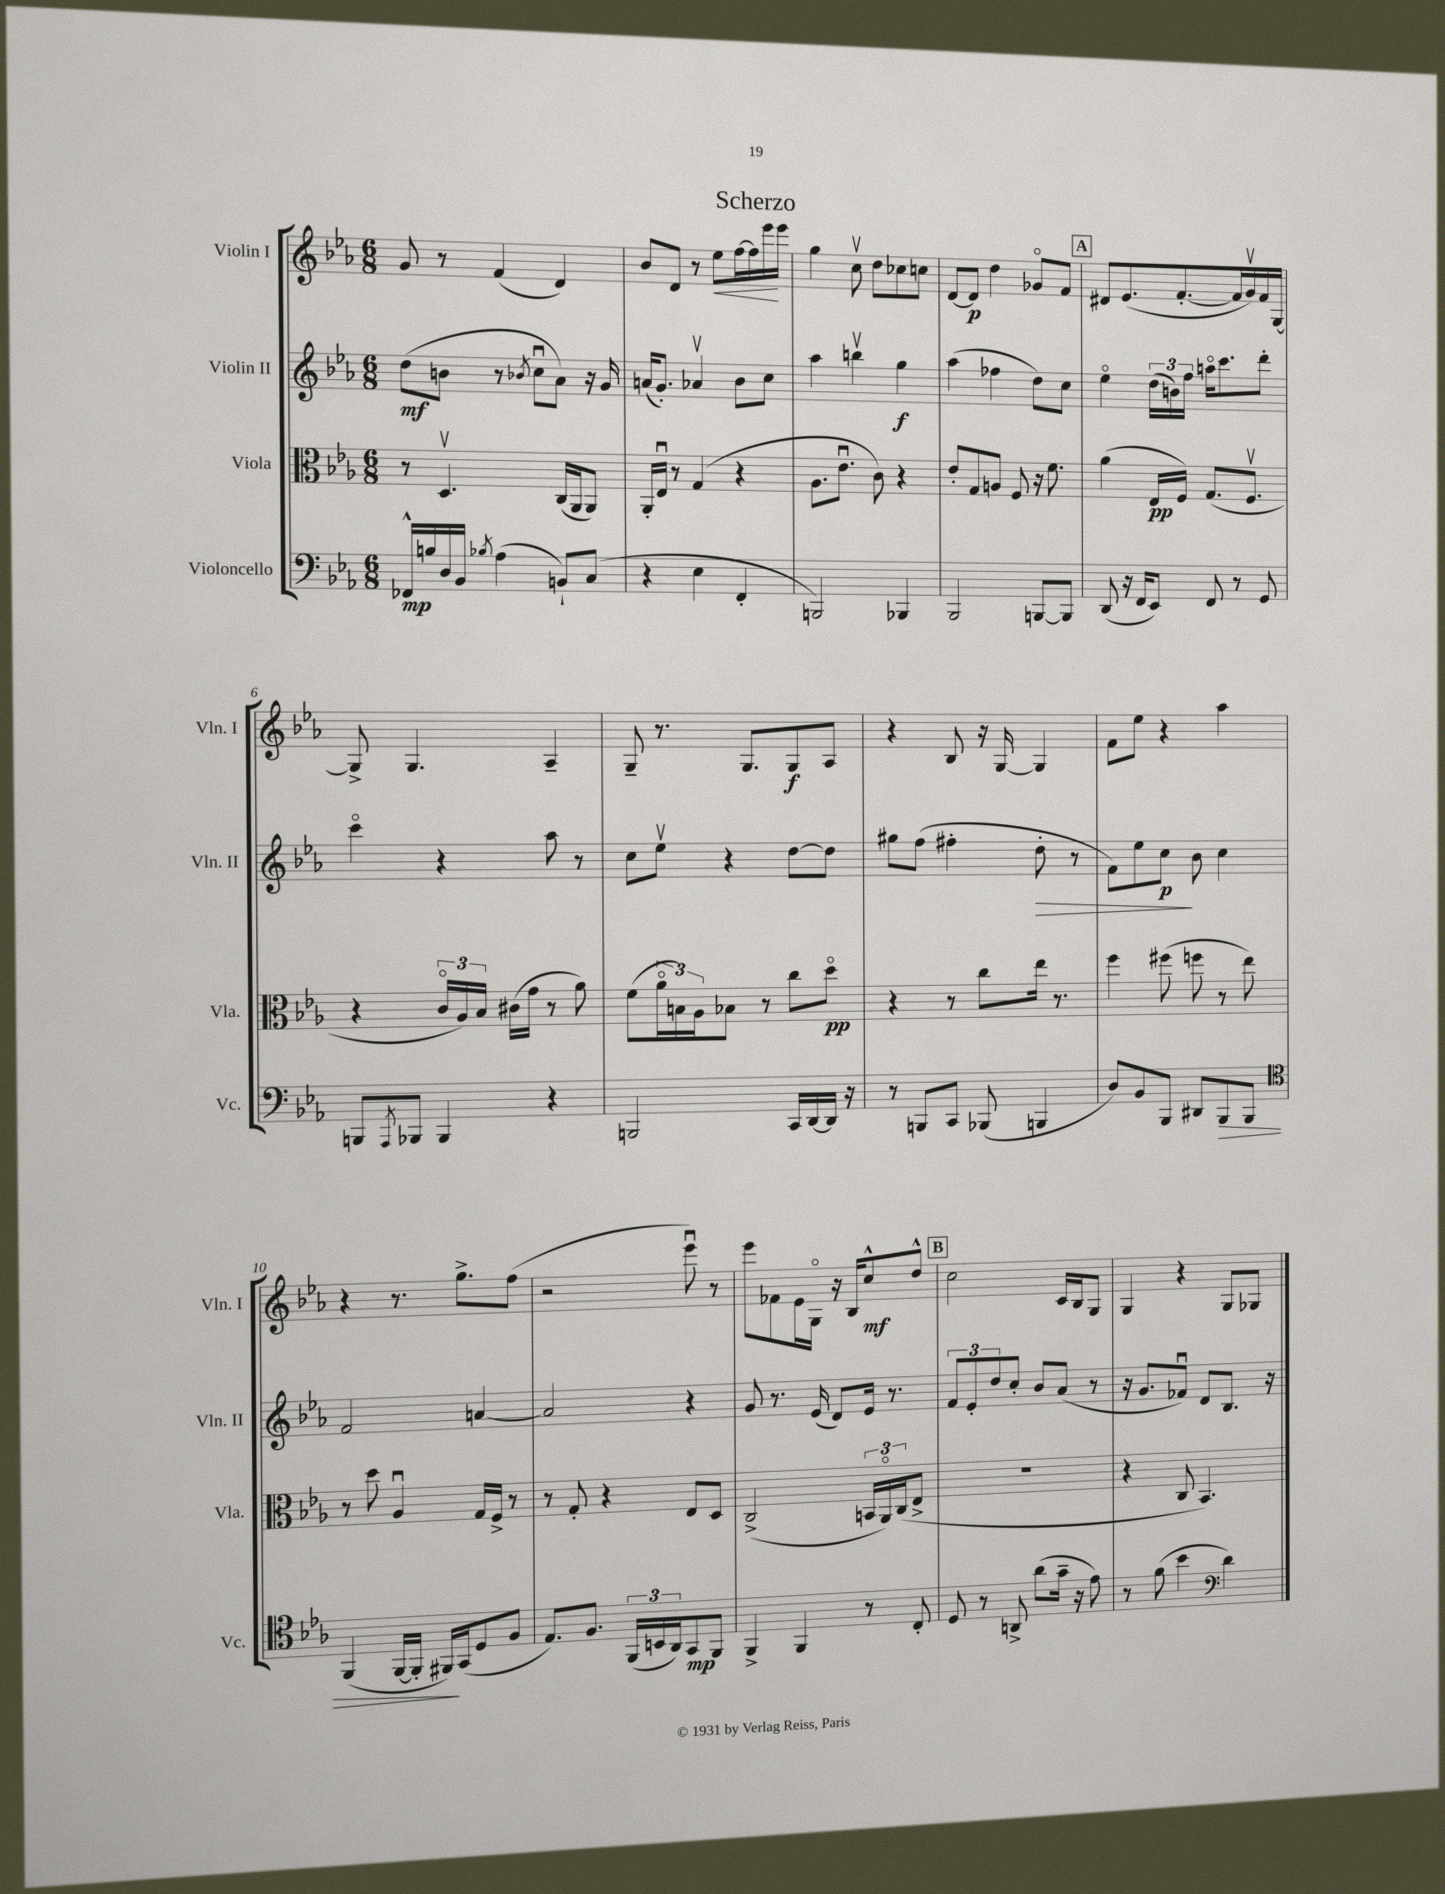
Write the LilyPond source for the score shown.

\header { title = "Scherzo" }
<<
\new StaffGroup <<
\new Staff = "s0" \with { instrumentName = "Violin I" shortInstrumentName = "Vln. I" } {
    \clef treble \key ees \major \numericTimeSignature \time 6/8
    g'8 r8 f'4( d'4) |
    bes'8 d'8 r8 ees''8\< f''16~ f''16 ees'''16\! ees'''16 |
    g''4 c''8\upbow d''8 ces''8 c''8 |
    d'8~ d'8\p d''4 ges'8\flageolet f'8 |
    \mark \markup { \box "A" } dis'8 ees'8.( f'8.~-. f'16 g'16\upbow) f'16 g16~ |
    g8-> g4. aes4-- |
    g8-- r8. g8. g8\f aes8 |
    r4 bes8 r16 g16~ g4 |
    f'8 ees''8 r4 aes''4 |
    r4 r8. g''8.-> f''8( |
    r2 ees'''8\downbow) r8 |
    ees'''8 fes'8 ees'16 g16\flageolet r16 bes16 c''8-^\mf d''8-^ |
    \mark \markup { \box "B" } c''2 c'16 bes16 g8 |
    g4 r4 g8 ges8 \bar "|." |
}
\new Staff = "s1" \with { instrumentName = "Violin II" shortInstrumentName = "Vln. II" } {
    \clef treble \key ees \major \numericTimeSignature \time 6/8
    d''8\mf( b'8 r8 \acciaccatura { bes'8 } c''8\downbow aes'8) r16 g'16 |
    a'16( g'8.-.) aes'4\upbow bes'8 c''8 |
    aes''4 b''4\upbow g''4\f |
    aes''4( fes''4 d''8) c''8 |
    \mark \markup { \box "A" } ees''4\flageolet \tuplet 3/2 { d''16( b'16) f''16 } a''16\flageolet c'''8. d'''8-. |
    c'''4\flageolet r4 aes''8 r8 |
    c''8 ees''8\upbow r4 d''8~ d''8 |
    gis''8 f''8( fis''4-. d''8-.\> r8 |
    f'8) ees''8 c''8\p\! bes'8 c''4 |
    f'2 a'4~ |
    a'2 r4 |
    g'8 r8. ees'16( d'8) ees'16 r8. |
    \mark \markup { \box "B" } \tuplet 3/2 { f'8 ees'8-. d''8 } c''8-. bes'8 aes'8( r8 |
    r16 g'8. fes'8\downbow) d'8 bes8. r16 \bar "|." |
}
\new Staff = "s2" \with { instrumentName = "Viola" shortInstrumentName = "Vla." } {
    \clef alto \key ees \major \numericTimeSignature \time 6/8
    r8 d4.\upbow c16( aes,16 aes,8) |
    aes,16-. ees16\downbow r8 g4( r4 |
    aes8. ees'8.\downbow c'8) r4 |
    ees'8-. g8 a8 f8 r16 f'8. |
    \mark \markup { \box "A" } aes'4( ees16\pp f16) g8.( f8.\upbow |
    r4 \tuplet 3/2 { c'16\flageolet aes16) bes16 } cis'16( g'16 r8 aes'8) |
    f'8( \tuplet 3/2 { aes'16\flageolet b16) aes16 } bes8 r8 c''8 d''8\flageolet\pp |
    r4 r8 c''8 ees''16 r8. |
    f''4 fis''8( f''8 r8 ees''8) |
    r8 d''8 aes4\downbow g16 f16-> r8 |
    r8 g8-. r4 ees8 d8 |
    c2->( \tuplet 3/2 { b,16 aes,16\flageolet) c16( } ees8-> |
    \mark \markup { \box "B" } R2. |
    r4 c8 bes,4.) \bar "|." |
}
\new Staff = "s3" \with { instrumentName = "Violoncello" shortInstrumentName = "Vc." } {
    \clef bass \key ees \major \numericTimeSignature \time 6/8
    fes,16-^\mp b16 d16 bes,16 \acciaccatura { bes8 } aes4( b,8-!) c8( |
    r4 ees4 f,4-. |
    b,,2) bes,,4 |
    bes,,2 b,,8~ b,,8 |
    \mark \markup { \box "A" } d,8( r16 f,16 ees,8) f,8 r8 g,8 |
    b,,8 \acciaccatura { aes,,8 } bes,,8 bes,,4 r4 |
    b,,2 c,16 d,16~ d,16 r16 |
    r8 b,,8 c,8 bes,,8( b,,4 |
    d8) bes,8 bes,,8 dis,8 bes,,8\> bes,,8 |
    \clef tenor f,4( f,16~ f,16-. fis,16\!) g,16( d8 f8 |
    ees8.) f8. \tuplet 3/2 { f,16( b,16 aes,16) } g,8\mp f,8 |
    f,4-> f,4 r8 c8-. |
    \mark \markup { \box "B" } d8 r8 a,8-> aes'8( g'16-- r16 ees'8) |
    r8 f'8( bes'4 \clef bass d'4) \bar "|." |
}
>>
>>
